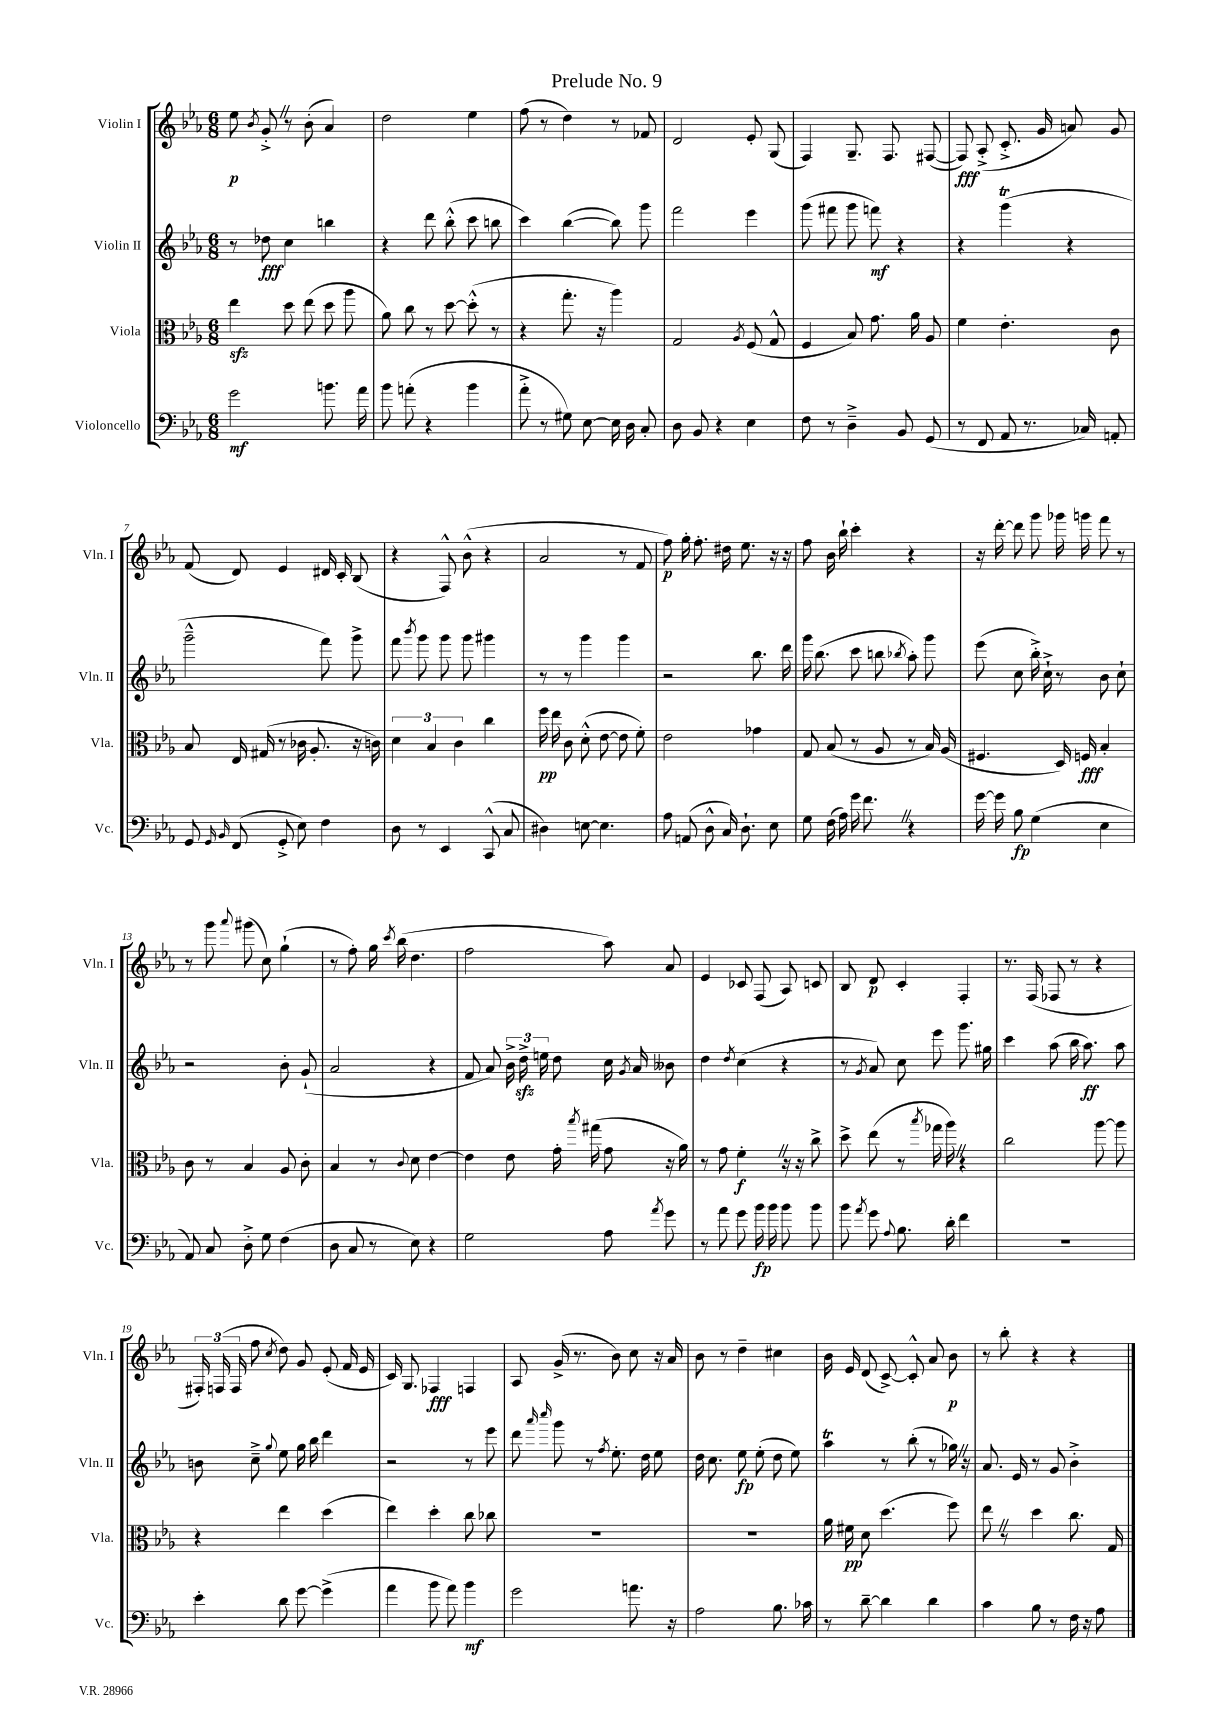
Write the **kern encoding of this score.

**kern	**dynam	**kern	**dynam	**kern	**dynam	**kern	**dynam
*part4	*part4	*part3	*part3	*part2	*part2	*part1	*part1
*staff4	*staff4	*staff3	*staff3	*staff2	*staff2	*staff1	*staff1
*I"Violoncello	*	*I"Viola	*	*I"Violin II	*	*I"Violin I	*
*I'Vc.	*	*I'Vla.	*	*I'Vln. II	*	*I'Vln. I	*
*clefF4	*	*clefC3	*	*clefG2	*	*clefG2	*
*k[b-e-a-]	*	*k[b-e-a-]	*	*k[b-e-a-]	*	*k[b-e-a-]	*
*M6/8	*	*M6/8	*	*M6/8	*	*M6/8	*
=1	=1	=1	=1	=1	=1	=1	=1
2g\	mf	4ee-zz\	.	8r	.	8ee-\	p
.	.	.	.	.	.	8qb-/	.
.	.	.	.	8dd-X\	fff	8g'^Z/	.
.	.	8dd\	.	4cc\	.	8r	.
.	.	(8ee-\	.	.	.	(8b-'\	.
8.bn\	.	8dd\	.	4bbn\	.	4a-/)	.
.	.	8aa-\	.	.	.	.	.
16a-\	.	.	.	.	.	.	.
=2	=2	=2	=2	=2	=2	=2	=2
8b-\	.	8a-\)	.	4r	.	2dd\	.
(8an'\	.	8cc\	.	.	.	.	.
4r	.	8r	.	8ddd\	.	.	.
.	.	[8dd\	.	(8bb-'^^\	.	.	.
4b-\	.	(8dd'^^\]	.	8ccc\	.	4ee-\	.
.	.	8r	.	8bbn\	.	.	.
=3	=3	=3	=3	=3	=3	=3	=3
8a-'^\	.	4r	.	4ccc\)	.	(8ff\	.
8r	.	.	.	.	.	8r	.
8G#X\)	.	8.gg'\	.	([4bb-\	.	4dd\)	.
[8E-\	.	.	.	.	.	.	.
.	.	16r	.	.	.	.	.
16E-\]	.	4aa-\)	.	8bb-\])	.	8r	.
16D\	.	.	.	.	.	.	.
8C'/	.	.	.	8ggg\	.	8f-X/	.
=4	=4	=4	=4	=4	=4	=4	=4
8D\	.	2G/	.	2fff\	.	2d/	.
8BB-/	.	.	.	.	.	.	.
4r	.	.	.	.	.	.	.
.	.	8qA-/	.	.	.	.	.
4E-\	.	(8F/	.	4eee-\	.	8e-'/	.
.	.	8G^^/	.	.	.	(8G/	.
=5	=5	=5	=5	=5	=5	=5	=5
8F\	.	4F/	.	(8ggg\	.	4F/)	.
8r	.	.	.	8fff#X\	.	.	.
4D~^\	.	8B-/)	.	8ggg\	.	8.G~/	.
.	.	8.g\	.	8fffn\)	mf	.	.
.	.	.	.	.	.	8.F/	.
8BB-/	.	.	.	4r	.	.	.
.	.	16a-\	.	.	.	.	.
(8GG/	.	8A-/	.	.	.	([8F#X/	.
=6	=6	=6	=6	=6	=6	=6	=6
8r	.	4f\	.	4r	.	8F#/])	fff
8FF/	.	.	.	.	.	(8A-'^/	.
8AA-/	.	4.e-'\	.	(4gggt\	.	8.c'^/	.
8.r	.	.	.	.	.	.	.
.	.	.	.	.	.	16g/	.
.	.	.	.	4r	.	8an/)	.
16C-X/)	.	.	.	.	.	.	.
8AAn'/	.	8c\	.	.	.	8g/	.
!!LO:LB:g=z
=7	=7	=7	=7	=7	=7	=7	=7
8GG/	.	8B-/	.	2ggg~^^\	.	(8f/	.
16qqGG/	.	.	.	.	.	.	.
16qqBB-/	.	.	.	.	.	.	.
(8FF/	.	16E-/	.	.	.	8d/)	.
.	.	(16G#X/	.	.	.	.	.
8GG'^/	.	8r	.	.	.	4e-/	.
8E-\)	.	16c-X\	.	.	.	.	.
.	.	8.A-'/	.	.	.	.	.
4F\	.	.	.	8fff\)	.	16d#X/	.
.	.	.	.	.	.	16c'/	.
.	.	16r	.	8ggg^\	.	(8B-/	.
.	.	16cn\)	.	.	.	.	.
=8	=8	=8	=8	=8	=8	=8	=8
8D\	.	6d\	.	8fff\	.	4r	.
.	.	.	.	8qbbb-/	.	.	.
8r	.	.	.	8ggg\	.	.	.
.	.	6B-/	.	.	.	.	.
4EE-/	.	.	.	8ggg\	.	8F^^/)	.
.	.	6c\	.	.	.	.	.
.	.	.	.	8ggg\	.	(8b-^^\	.
(8CC^^/	.	4cc\	.	4ggg#X\	.	4r	.
8C/	.	.	.	.	.	.	.
=9	=9	=9	=9	=9	=9	=9	=9
4D#X\)	.	16ff\	pp	8r	.	2a-/	.
.	.	16ee-\	.	.	.	.	.
.	.	8c\	.	8r	.	.	.
[8En\	.	(8d'^^\	.	4ggg\	.	.	.
4.E\]	.	[8e-\	.	.	.	.	.
.	.	8e-\]	.	4ggg\	.	8r	.
.	.	8f'\)	.	.	.	8f/	.
=10	=10	=10	=10	=10	=10	=10	=10
8A-\	.	2e-\	.	2r	.	8ff\)	p
(8AAn/	.	.	.	.	.	16gg'\	.
.	.	.	.	.	.	8.ff'\	.
8D^^\	.	.	.	.	.	.	.
16C/)	.	.	.	.	.	16dd#X\	.
8.D`\	.	.	.	.	.	8.ee-\	.
.	.	4g-X\	.	8.bb-\	.	.	.
8E-\	.	.	.	.	.	16r	.
.	.	.	.	16ddd\	.	16r	.
=11	=11	=11	=11	=11	=11	=11	=11
8G\	.	8G/	.	16ggg\	.	8ff\	.
.	.	.	.	(8.bb-\	.	.	.
(16F\	.	(8B-/	.	.	.	16b-\	.
16A-\)	.	.	.	.	.	16bb-`\	.
16g\	.	8r	.	8ccc\	.	4ccc'\	.
8.fZ\	.	.	.	.	.	.	.
.	.	8A-/	.	8bbn\	.	.	.
.	.	.	.	8qbb-X/	.	.	.
4r	.	8r	.	8aa-'\)	.	4r	.
.	.	16B-/)	.	8ggg\	.	.	.
.	.	(16A-/	.	.	.	.	.
=12	=12	=12	=12	=12	=12	=12	=12
[16g\	.	4.F#X/	.	(8eee-\	.	16r	.
16g\]	.	.	.	.	.	[16ddd'\	.
8B-\	fp	.	.	8cc\	.	8ddd\]	.
(4G\	.	.	.	16bb-'^\)	.	8ggg\	.
.	.	.	.	16cc`^\	.	.	.
.	.	16D/)	.	8r	.	16ggg-X\	.
.	.	16Fn/	fff	.	.	16gggn\	.
4E-\	.	4B-'/	.	8b-\	.	8fff\	.
.	.	.	.	8cc`\	.	8r	.
!!LO:LB:g=z
=13	=13	=13	=13	=13	=13	=13	=13
8AA-/)	.	8c\	.	2r	.	8r	.
8C/	.	8r	.	.	.	8ggg\	.
.	.	.	.	.	.	8qqaaa-/	.
8D'^\	.	4B-/	.	.	.	(8ggg#X\	.
8G\	.	.	.	.	.	8cc\)	.
(4F\	.	8A-/	.	8b-'\	.	(4gg`\	.
.	.	8c'\	.	(8g`/	.	.	.
=14	=14	=14	=14	=14	=14	=14	=14
8D\	.	4B-/	.	2a-/	.	8r	.
8C/	.	.	.	.	.	8ff'\)	.
8r	.	8r	.	.	.	16gg\	.
.	.	.	.	.	.	8qccc/	.
.	.	.	.	.	.	(16bb-\	.
.	.	8qqc/	.	.	.	.	.
8E-\)	.	8d\	.	.	.	4.dd\	.
4r	.	[4e-\	.	4r	.	.	.
=15	=15	=15	=15	=15	=15	=15	=15
2G\	.	4e-\]	.	8f/	.	2ff\	.
.	.	.	.	8a-/)	.	.	.
.	.	8e-\	.	24b-^\	.	.	.
.	.	.	.	24ddzz^\	.	.	.
.	.	.	.	24een\	.	.	.
.	.	16g'\	.	8dd\	.	.	.
.	.	8qbb-/	.	.	.	.	.
.	.	(16gg#X\	.	.	.	.	.
8A-\	.	8g\	.	16cc\	.	8aa-\)	.
.	.	.	.	8qg/	.	.	.
.	.	.	.	16a-/	.	.	.
8qa-/	.	.	.	.	.	.	.
8g\	.	16r	.	8b--X\	.	8a-/	.
.	.	16a-\)	.	.	.	.	.
=16	=16	=16	=16	=16	=16	=16	=16
8r	.	8r	.	4dd\	.	4e-/	.
8a-\	.	8g\	.	.	.	.	.
.	.	.	.	8qdd/	.	.	.
8g\	.	4f'Z\	f	(4cc\	.	8c-X/	.
16b-\	fp	.	.	.	.	(8F/	.
16b-\	.	.	.	.	.	.	.
8b-\	.	16r	.	4r	.	8A-/)	.
.	.	16r	.	.	.	.	.
8b-\	.	8cc^\	.	.	.	8cn/	.
=17	=17	=17	=17	=17	=17	=17	=17
8b-\	.	8dd^\	.	8r	.	8B-/	.
8qa-/	.	.	.	8qg/	.	.	.
8g\	.	(8ee-\	.	8a-/)	.	8d/	p
8qqA-/	.	.	.	.	.	.	.
8.B-\	.	8r	.	8cc\	.	4c'/	.
.	.	8qbb-/	.	.	.	.	.
.	.	16gg-X\	.	8eee-\	.	.	.
16d'\	.	16aa-Z\)	.	.	.	.	.
4f\	.	4r	.	8.ggg\	.	4F'/	.
.	.	.	.	16gg#X\	.	.	.
=18	=18	=18	=18	=18	=18	=18	=18
2.r	.	2cc\	.	4ccc\	.	8.r	.
.	.	.	.	.	.	(16F/	.
.	.	.	.	(8aa-\	.	8F-X/	.
.	.	.	.	16bb-\	.	8r	.
.	.	.	.	8.aa-\)	ff	.	.
.	.	[8aa-\	.	.	.	4r	.
.	.	8aa-\]	.	8aa-\	.	.	.
!!LO:LB:g=z
=19	=19	=19	=19	=19	=19	=19	=19
4e-'\	.	4r	.	8bn\	.	24F#X'/)	.
.	.	.	.	.	.	(24Fn/	.
.	.	.	.	.	.	24F/	.
.	.	.	.	8cc~^\	.	8ff\	.
.	.	.	.	8qqgg/	.	8qcc/	.
8d\	.	4ee-\	.	8ee-\	.	8dd\)	.
[8g\	.	.	.	16gg\	.	8g/	.
.	.	.	.	16bb-\	.	.	.
(4g^\]	.	(4dd\	.	4ddd\	.	(8e-'/	.
.	.	.	.	.	.	16f/	.
.	.	.	.	.	.	16e-/	.
=20	=20	=20	=20	=20	=20	=20	=20
4a-\	.	4ee-\)	.	2r	.	16c/)	.
.	.	.	.	.	.	8.G/	.
8b-\	.	4dd'\	.	.	.	4F-X/	fff
8a-\)	.	.	.	.	.	.	.
4b-\	mf	8cc\	.	8r	.	4Fn/	.
.	.	8cc-X\	.	8eee-\	.	.	.
=21	=21	=21	=21	=21	=21	=21	=21
2g\	.	2.r	.	8ddd\	.	8A-/	.
.	.	.	.	16qqaaa-/	.	.	.
.	.	.	.	16qqcccc/	.	.	.
.	.	.	.	8ggg\	.	(16g^/	.
.	.	.	.	.	.	8.r	.
.	.	.	.	8r	.	.	.
.	.	.	.	8qff/	.	.	.
.	.	.	.	8.ee-'\	.	8b-\)	.
8.an\	.	.	.	.	.	8cc\	.
.	.	.	.	16dd\	.	.	.
.	.	.	.	8ee-\	.	16r	.
16r	.	.	.	.	.	16a-/	.
=22	=22	=22	=22	=22	=22	=22	=22
2A-\	.	2.r	.	16dd\	.	8b-\	.
.	.	.	.	8.cc\	.	.	.
.	.	.	.	.	.	8r	.
.	.	.	.	8ee-\	fp	4dd~\	.
.	.	.	.	(8ee-'\	.	.	.
8.B-\	.	.	.	8dd\	.	4cc#X\	.
.	.	.	.	8ee-\)	.	.	.
16c-X\	.	.	.	.	.	.	.
=23	=23	=23	=23	=23	=23	=23	=23
8r	.	16a-\	.	4aa-T\	.	16b-\	.
.	.	16f#X\	pp	.	.	16e-/	.
[8d~\	.	8d\	.	.	.	(8d/	.
4d\]	.	(4.dd\	.	8r	.	[8c^/)	.
.	.	.	.	(8bb-'\	.	8c'^^/]	.
4d\	.	.	.	8r	.	8a-/	.
.	.	8ff\)	.	16gg-XZ\)	.	8b-\	p
.	.	.	.	16r	.	.	.
=24	=24	=24	=24	=24	=24	=24	=24
4c\	.	8ee-Z\	.	8.a-/	.	8r	.
.	.	8r	.	.	.	8bb-'\	.
.	.	.	.	16e-/	.	.	.
8B-\	.	4dd\	.	8r	.	4r	.
8r	.	.	.	8g/	.	.	.
16F\	.	8.cc\	.	4b-'^\	.	4r	.
16r	.	.	.	.	.	.	.
8A-\	.	.	.	.	.	.	.
.	.	16G/	.	.	.	.	.
==	==	==	==	==	==	==	==
*-	*-	*-	*-	*-	*-	*-	*-
